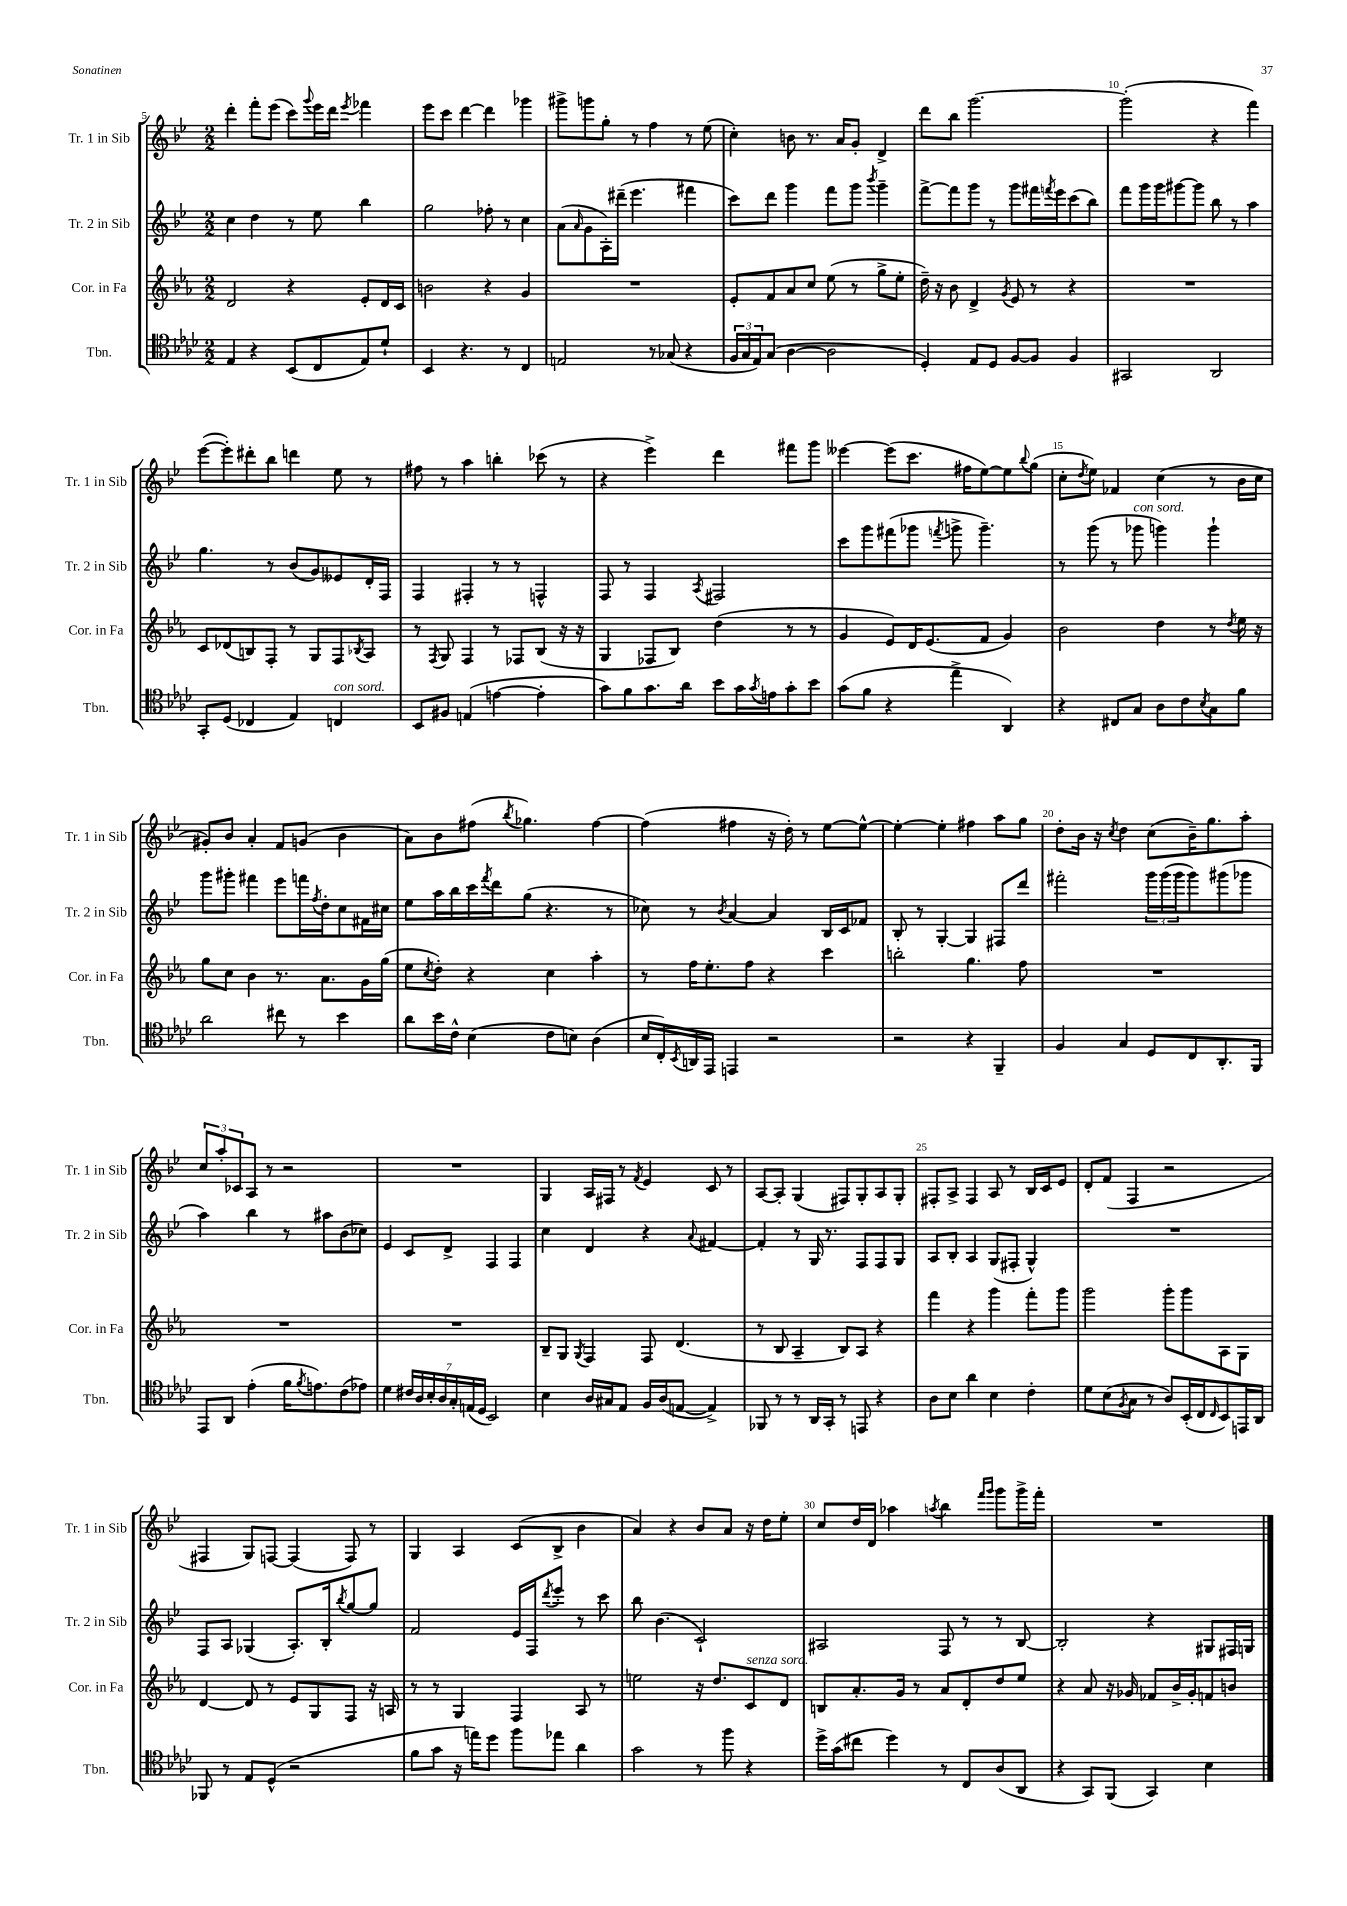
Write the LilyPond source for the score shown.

<<
\new StaffGroup <<
\new Staff = "s0" \with { instrumentName = "Tr. 1 in Sib" shortInstrumentName = "Tr. 1 in Sib" } {
    \clef treble \key bes \major \numericTimeSignature \time 2/2
    d'''4-. f'''8-. ees'''8( c'''8) \appoggiatura { g'''8 } ees'''16 d'''16 \acciaccatura { ees'''8 } fes'''4 |
    ees'''8 c'''8 d'''4~ d'''4 ges'''4 |
    gis'''8-> g'''8 g''8-. r8 f''4 r8 ees''8( |
    c''4-.) b'8 r8. a'16 g'8-. d'4-> |
    d'''8 bes''8 g'''2.~ |
    g'''2-.( r4 f'''4) |
    ees'''8~( ees'''8-.) dis'''8-. bes''8 d'''4 ees''8 r8 |
    fis''8 r8 a''4 b''4-. ces'''8( r8 |
    r4 ees'''4->) d'''4 fis'''8 g'''8 |
    eeses'''4~ eeses'''8( c'''8. fis''16 ees''8~) ees''8 \appoggiatura { bes''8 } g''8( |
    c''8-. \acciaccatura { d''8 } ees''8) fes'4 c''4( r8 bes'16 c''16 |
    gis'8-.) bes'8 a'4-. f'8 g'8( bes'4 |
    a'8) bes'8 fis''8( \acciaccatura { bes''8 } ges''4.) fis''4~ |
    fis''4( fis''4 r16 d''16-.) r8 ees''8~ ees''8~-^ |
    ees''4~-. ees''4-. fis''4 a''8 g''8 |
    d''8-. bes'16 r16 \acciaccatura { c''8 } d''4 c''8( bes'16--) g''8. a''8-. |
    \tuplet 3/2 { c''8 a''8-. ces'8 } a8 r8 r2 |
    R1 |
    g4 a16 fis16 r8 \acciaccatura { f'8 } ees'4 c'8 r8 |
    a8~ a8-. g4( fis8) g8-. a8 g8-. |
    fis8-. a8-> fis4 a8 r8 bes16 c'16 ees'8 |
    d'8-. f'8( f4 r2 |
    fis4 g8) f8~ f4( f8) r8 |
    g4 a4 c'8( bes8-> bes'4 |
    a'4) r4 bes'8 a'8 r16 d''16 ees''8-. |
    c''8 d''16 d'16 aes''4 \acciaccatura { a''8 } bes''4 \grace { f'''16 g'''16 } g'''8 g'''16-> f'''16-. |
    R1 \bar "|." |
}
\new Staff = "s1" \with { instrumentName = "Tr. 2 in Sib" shortInstrumentName = "Tr. 2 in Sib" } {
    \clef treble \key bes \major \numericTimeSignature \time 2/2
    c''4 d''4 r8 ees''8 bes''4 |
    g''2 fes''8-. r8 c''4 |
    a'8( \grace { a'16 } g'8 a16-.) dis'''16--( ees'''4. fis'''4 |
    c'''8) d'''8 g'''4 f'''8 g'''8 \acciaccatura { bes'''8 } g'''4-- |
    f'''8~-> f'''8 g'''8 r8 g'''8 fis'''16 \acciaccatura { f'''8 } ees'''16 c'''8( bes''8) |
    f'''8 g'''16 g'''16 gis'''8~ gis'''8 bes''8 r8 a''4 |
    g''4. r8 bes'8( g'8) eeses'8 d'16-. f16 |
    f4 fis4-. r8 r8 f4-^ |
    f8 r8 f4 \acciaccatura { a8 } fis2 |
    c'''8 g'''8 fis'''8( ges'''8 \acciaccatura { f'''8 } g'''8-> g'''4.--) |
    r8 g'''8( r8 ges'''8^\markup { \italic "con sord." } g'''4) g'''4-! |
    g'''8 gis'''8-. fis'''4 ees'''8 f'''16 \acciaccatura { f''8 } d''16-. c''8 fis'16 cis''16 |
    ees''8 a''16 bes''16 c'''16 \acciaccatura { f'''8 } d'''16 g''8( r4. r8 |
    ces''8) r8 \acciaccatura { bes'8 } a'4~ a'4 bes16 c'16 fes'8 |
    bes8-. r8 g4~-. g4 fis8 d'''8 |
    fis'''2-. \tuplet 3/2 { g'''16 g'''16( g'''16 } g'''8) gis'''8( ges'''8 |
    a''4) bes''4 r8 ais''8 bes'8( ces''8) |
    ees'4 c'8 d'8-> f4 f4 |
    c''4 d'4 r4 \appoggiatura { a'8 } fis'4~ |
    fis'4-. r8 g16 r8. f8 f8 g8 |
    a8 bes8-. a4 g8( fis8-. g4-^) |
    R1 |
    f8 a8 ges4( a8.-.) bes16-. \acciaccatura { bes''8 } g''8~ g''8 |
    f'2 ees'16 f16 \acciaccatura { d'''8 } ees'''8-. r8 c'''8 |
    bes''8 bes'4.( c'2-!) |
    ais2 f8 r8 r8 bes8~ |
    bes2-. r4 gis8 fis16 g16 \bar "|." |
}
\new Staff = "s2" \with { instrumentName = "Cor. in Fa" shortInstrumentName = "Cor. in Fa" } {
    \clef treble \key ees \major \numericTimeSignature \time 2/2
    d'2 r4 ees'8-. d'16 c'16 |
    b'2 r4 g'4 |
    R1 |
    ees'8-. f'8 aes'8 c''8 ees''8( r8 g''8-> ees''8-. |
    d''16--) r16 bes'8 d'4-> \acciaccatura { g'8 } ees'8 r8 r4 |
    R1 |
    c'8 des'8( b8) f8-. r8 g8 f8 \acciaccatura { bes8 } aes8 |
    r8 \acciaccatura { f8 } g8 f4 r8 fes8 bes8( r16 r16 |
    g4 fes8 bes8) d''4( r8 r8 |
    g'4 ees'8) d'16 ees'8.( f'8 g'4) |
    bes'2 d''4 r8 \acciaccatura { d''8 } ees''16 r16 |
    g''8 c''8 bes'4 r8. aes'8. g'16 g''16( |
    ees''8 \acciaccatura { c''8 } d''8-.) r4 c''4 aes''4-. |
    r8 f''16 ees''8.-. f''8 r4 c'''4 |
    b''2-. g''4. f''8 |
    R1 |
    R1 |
    R1 |
    bes8-- g8 \acciaccatura { g8 } f4 f8 d'4.( |
    r8 bes8 aes4-- bes8) aes8 r4 |
    f'''4 r4 g'''4 f'''8-. g'''8 |
    g'''2 g'''8-. g'''8 aes8 g8 |
    d'4~ d'8 r8 ees'8 g8 f8 r16 a16 |
    r8 r8 g4 f4 aes8 r8 |
    e''2 r16 d''8. c'8^\markup { \italic "senza sord." } d'8 |
    b8 aes'8.-. g'16 r8 aes'8 d'8-. d''8 ees''8 |
    r4 aes'8 r16 ges'16 fes'8 bes'16-> ges'16-. f'8 b'8 \bar "|." |
}
\new Staff = "s3" \with { instrumentName = "Tbn." shortInstrumentName = "Tbn." } {
    \clef tenor \key aes \major \numericTimeSignature \time 2/2
    ees4 r4 bes,8( c8 ees8) des'8-! |
    bes,4 r4. r8 c4 |
    e2 r8 ges8( r4 |
    \tuplet 3/2 { f16 g16 ees16) } g8( aes4~ aes2 |
    des4-.) ees8 des8 f8~ f8 f4 |
    gis,2 aes,2 |
    g,8-. des8( ces4 ees4) c4^\markup { \italic "con sord." } |
    bes,8 fis8 e4( e'4~ e'4-. |
    g'8) f'8 g'8. aes'16 bes'8 g'16 \acciaccatura { g'8 } e'16 g'8-. bes'8 |
    g'8( f'8 r4 ees''4-> aes,4) |
    r4 cis8 g8 aes8 c'8 \acciaccatura { bes8 } g8 f'8 |
    aes'2 cis''8 r8 bes'4 |
    aes'8 bes'16 c'16-^ bes4( c'8 b8) aes4( |
    bes16 c16-.) \acciaccatura { bes,8 } a,16 ees,16 e,4 r2 |
    r2 r4 f,4-- |
    f4 g4 des8 c8 aes,8.-. f,16 |
    ees,8 aes,8 ees'4-.( f'16 \acciaccatura { f'8 } e'8.) c'8( ees'8) |
    des'4 \tuplet 7/4 { cis'16 aes16 bes16-. aes16 g16-. e16( des16 } bes,2) |
    bes4 aes16 gis16 ees8 f16 aes16( e8~ e4->) |
    fes,8 r8 r8 aes,16 g,16-. r8 e,8 r4 |
    aes8 bes8 aes'4 bes4 c'4-. |
    des'8 bes8( \acciaccatura { f8 } g8 r8 aes8) bes,16-.( c16 \grace { c16 } bes,8) e,16 aes,16 |
    fes,8 r8 ees8 des8-^( r2 |
    f'8 g'8 r16 e''16) des''8 f''8 ees''8 aes'4 |
    g'2 r8 f''8 r4 |
    des''16-> g'16( cis''8 des''4) r8 c8 aes8( aes,8 |
    r4 g,8) f,8( g,4) bes4 \bar "|." |
}
>>
>>
\layout { \context { \Score currentBarNumber = #5 \override BarNumber.break-visibility = ##(#f #t #t) barNumberVisibility = #(every-nth-bar-number-visible 5) } }
